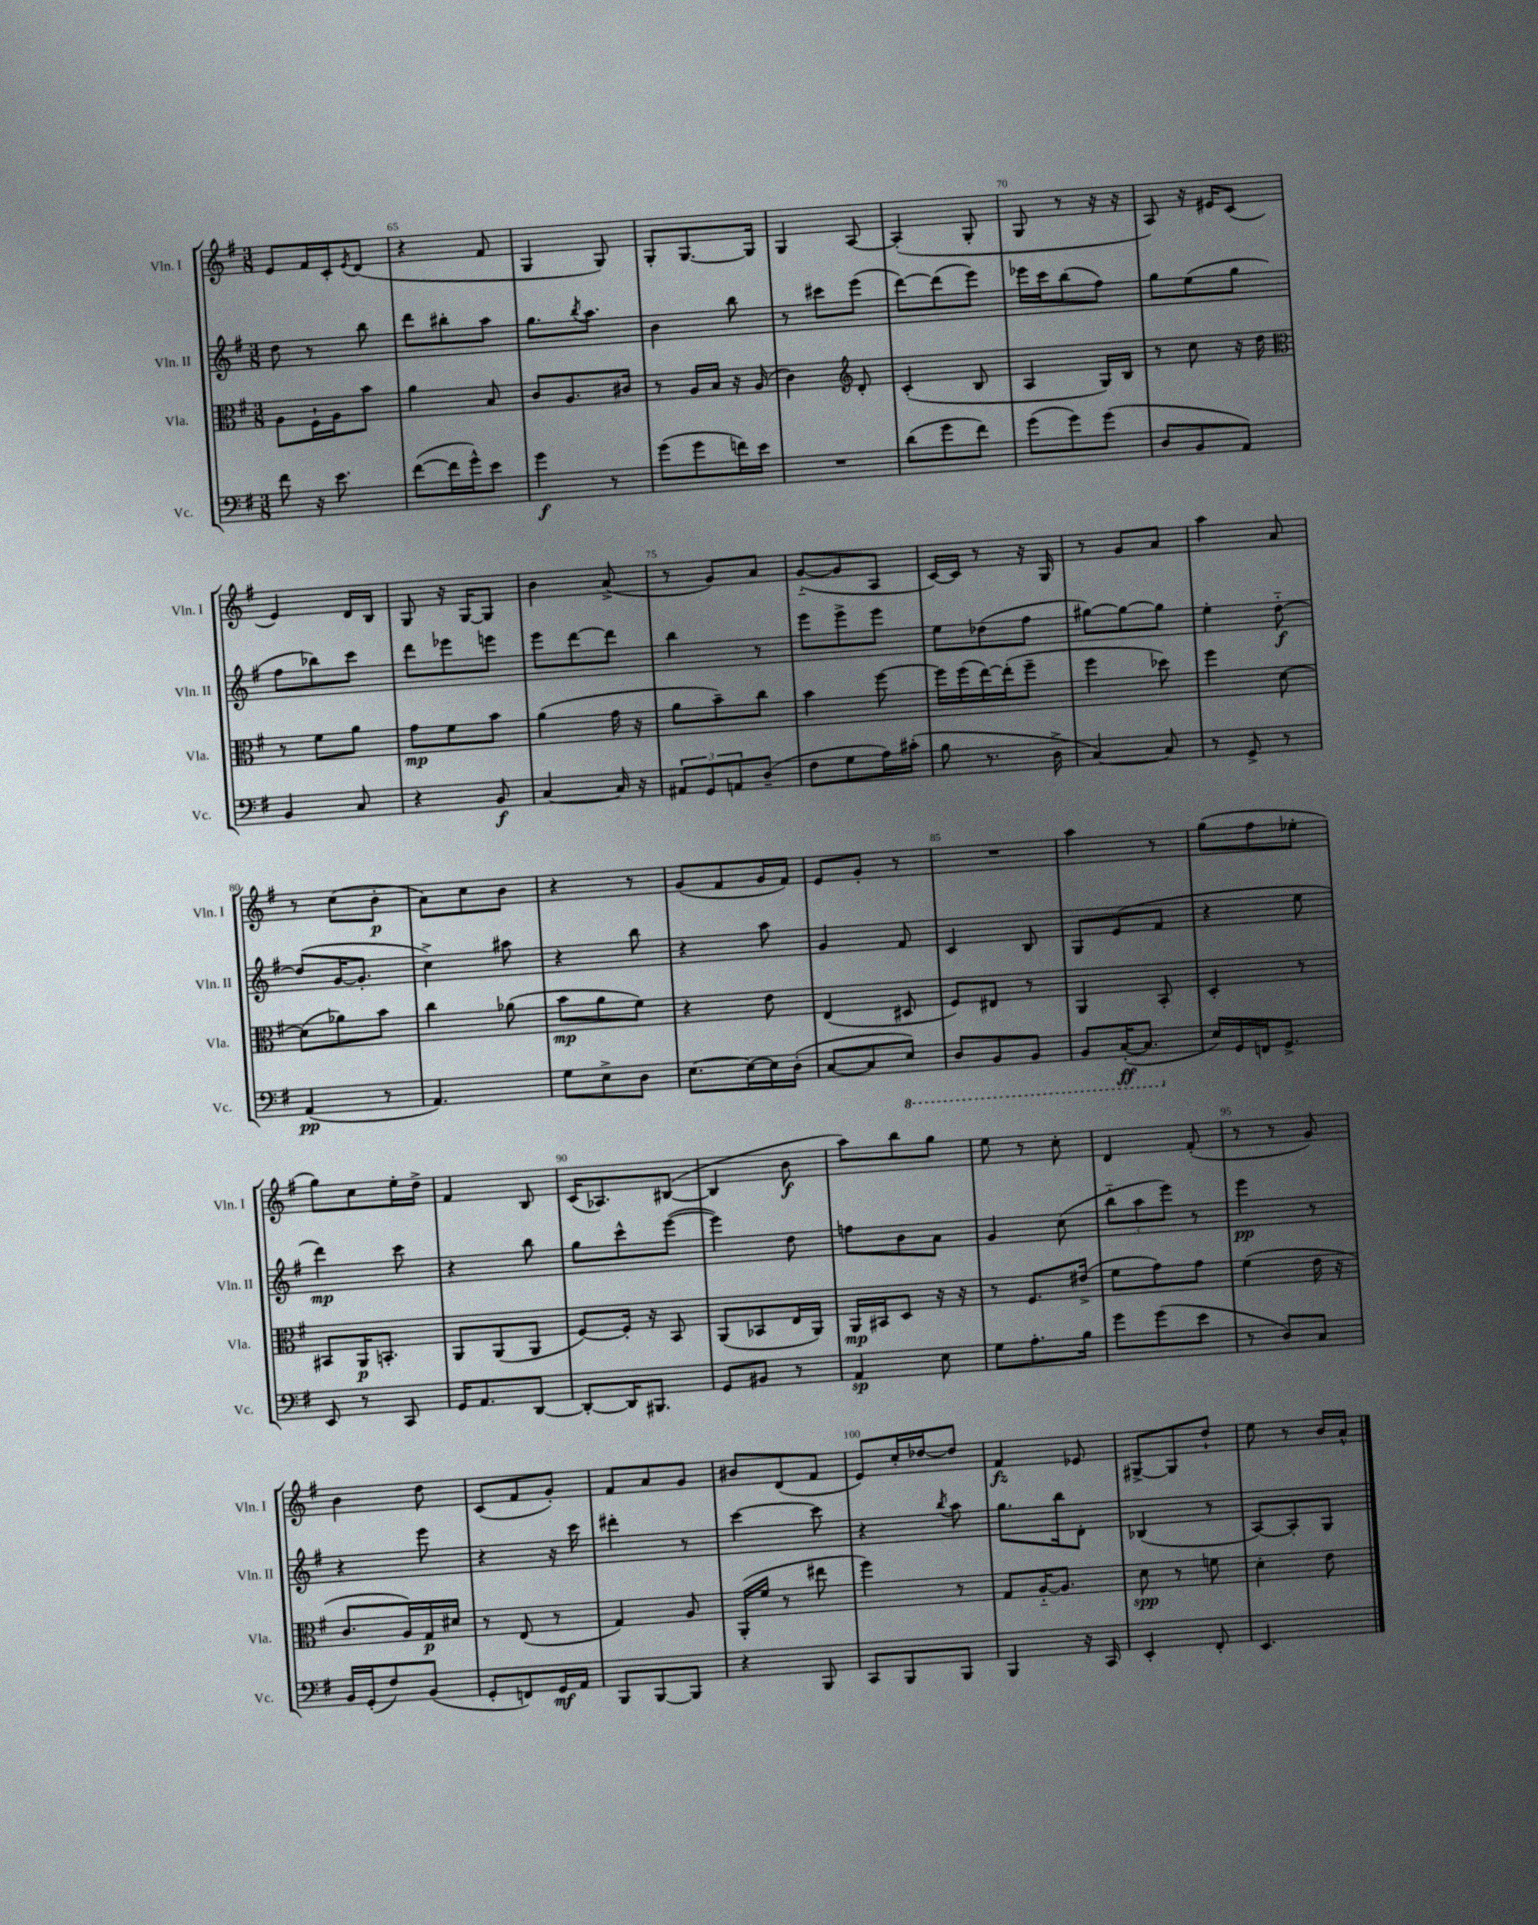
<<
\new StaffGroup <<
\new Staff = "s0" \with { instrumentName = "Vln. I" shortInstrumentName = "Vln. I" } {
    \clef treble \key g \major \numericTimeSignature \time 3/8
    e'8 fis'16 c'16-. \acciaccatura { e'8 } d'8( |
    r4 fis'8 |
    g4 g8) |
    g8-. g8.~ g16 |
    g4 a8~ |
    a4-.( g8-. |
    g8 r8 r16 r16 |
    a8) r16 eis'16 c'8( |
    e'4) d'16 b16 |
    g8 r16 g16~ g8 |
    b'4 a'8->( |
    r8 g'8) a'8 |
    g'8~-_( g'8 a8 |
    c'16~) c'16 r8 r16 g16 |
    r8 g'8 a'8 |
    a''4 a'8 |
    r8 c''8( b'8-.\p |
    a'8) c''8 b'8 |
    r4 r8 |
    g'8( fis'8 g'16 fis'16) |
    e'8 g'8-. r8 |
    R4. |
    a''4 r8 |
    g''8( fis''8 ees''8-. |
    g''8) c''8 e''16-. d''16-> |
    fis'4 b8 |
    c'16( aes8.) bis8~( |
    bis4 b'8\f |
    a''8) b''8 g''8 |
    e''8 r8 c''8-. |
    d'4 fis'8-.( |
    r8 r8 g'8) |
    b'4 d''8 |
    c'8( fis'8 g'8-.) |
    fis'8 a'8 g'8 |
    bis'8 d'8( fis'8 |
    e'8) c''16-. des''16~ des''8 |
    fis'4\fz ees'8 |
    gis8~-> gis8 d''8-! |
    e''8 r8 b'16 a'16-^ \bar "|." |
}
\new Staff = "s1" \with { instrumentName = "Vln. II" shortInstrumentName = "Vln. II" } {
    \clef treble \key g \major \numericTimeSignature \time 3/8
    d''8 r8 b''8 |
    d'''8 bis''8-. a''8 |
    g''8. \acciaccatura { b''8 } a''8. |
    b'4 b''8 |
    r8 cis'''8 e'''8( |
    d'''8~) d'''8( e'''8) |
    ees'''16 c'''16 b''8( fis''8) |
    g''8 e''8( g''8 |
    fis''8 bes''8) c'''8 |
    d'''8 ees'''8 e'''8 |
    e'''8 d'''8~ d'''8 |
    b''4 r8 |
    e'''8 e'''8-> e'''8 |
    e''8 des''8( fis''8 |
    gis''8~) gis''8~ gis''8 |
    e''4-. d''8~-_\f |
    d''8( g'16~ g'8.-. |
    c''4->) ais''8 |
    r4 b''8 |
    r4 a''8 |
    g'4 fis'8 |
    c'4 b8 |
    g8 e'8( fis'8 |
    r4 e''8 |
    d'''4\mp) c'''8 |
    r4 b''8 |
    g''8 c'''8-^ e'''8~( |
    e'''4) d''8 |
    f''8 b'8 a'8 |
    g'4 c''8( |
    \tuplet 3/2 { b''8-_ a''8 e'''8) } r8 |
    e'''4\pp r8 |
    r4 e'''8 |
    r4 r16 c'''16 |
    dis'''4-. r8 |
    c'''4~ c'''8 |
    r4 \acciaccatura { b''8 } a''8 |
    g''8. b''16 d'8-. |
    bes4( r8 |
    a8~) a8-. g8 \bar "|." |
}
\new Staff = "s2" \with { instrumentName = "Vla." shortInstrumentName = "Vla." } {
    \clef alto \key g \major \numericTimeSignature \time 3/8
    a8 fis16-! a16 b'8 |
    a'4 b8 |
    c'8 a8. cis'16 |
    r8 a16 b16 r16 a16( |
    c'4) \clef treble d'8-. |
    c'4-.( b8 |
    a4 g16) b16 |
    r8 c''8 r16 d''16 |
    \clef alto r8 fis'8 a'8 |
    g'8\mp fis'8 b'8 |
    a'4( g'16 r16 |
    a'8 b'8--) c''8 |
    b'4 fis''8~ |
    fis''16 fis''16( e''16~) e''16-.( fis''8-- |
    fis''4 des''8) |
    fis''4 d'8~ |
    d'8( aes'8) b'8 |
    c''4 aes'8( |
    b'8\mp a'8 fis'8) |
    r4 e'8 |
    e4( dis8 |
    fis8) eis8 r8 |
    a,4 b,8-. |
    d4-. r8 |
    bis,8 a,16\p b,8.-. |
    a,8 a,8( a,8 |
    fis8~) fis16-. r16 b,8 |
    a,8( bes,8 e16 a,16) |
    a,16\mp bis,16 d8 r16 r16 |
    r8 fis8. eis'16->( |
    fis'8 g'8) g'8 |
    fis'4( e'16 r16 |
    c'8. a16) g16\p dis'16 |
    r8 e8( r8 |
    g4) a8 |
    a,16-.( fis'16 r8 eis''8 |
    fis''4) r8 |
    g8 a16~-_ a8. |
    d'8\spp r8 f'8 |
    d'4-. e'8 \bar "|." |
}
\new Staff = "s3" \with { instrumentName = "Vc." shortInstrumentName = "Vc." } {
    \clef bass \key g \major \numericTimeSignature \time 3/8
    fis'8 r16 e'8. |
    fis'8~( fis'16 g'16-^) e'8 |
    g'4\f r8 |
    g'8( g'8 f'16) e'16 |
    R4. |
    d'8( g'8 fis'8) |
    g'8( g'8) g'8( |
    d8 b,8 a,8) |
    b,4 c8 |
    r4 b,8\f |
    c4~ c16 r16 |
    \tuplet 3/2 { ais,8 g,8 a,8 } d8--( |
    fis8 g8 a16) cis'16-.( |
    b8 r8. d16-> |
    c4~) c8 |
    r8 g,8-> r8 |
    a,4\pp( r8 |
    a,4.) |
    g8 e8-> d8 |
    e8.~ e16~ e16 d16-.( |
    c8~ c8 \ottava #-1 e,8) |
    d,8 b,,8 b,,8 |
    b,,8 c,16~-.\ff( c,8. \ottava #0 |
    e16) g,16 f,16 g,8.-> |
    e,8 r8 c,8 |
    g,16 a,8. d,8~ |
    d,8~-. d,16 bis,,8. |
    g,8 bis,8 r8 |
    a,4\sp e8 |
    g8 a8.-. b16 |
    g'8 g'8( e'8 |
    r8 d8) c8 |
    b,16 g,16-.( fis8) b,8( |
    g,8-. f,8) g,16\mf a,16 |
    b,,8 b,,8~ b,,8 |
    r4 b,,8 |
    c,8 b,,8 b,,8 |
    b,,4 r16 c,16 |
    e,4-. fis,8-. |
    e,4. \bar "|." |
}
>>
>>
\layout { \context { \Score currentBarNumber = #64 \override BarNumber.break-visibility = ##(#f #t #t) barNumberVisibility = #(every-nth-bar-number-visible 5) } }
